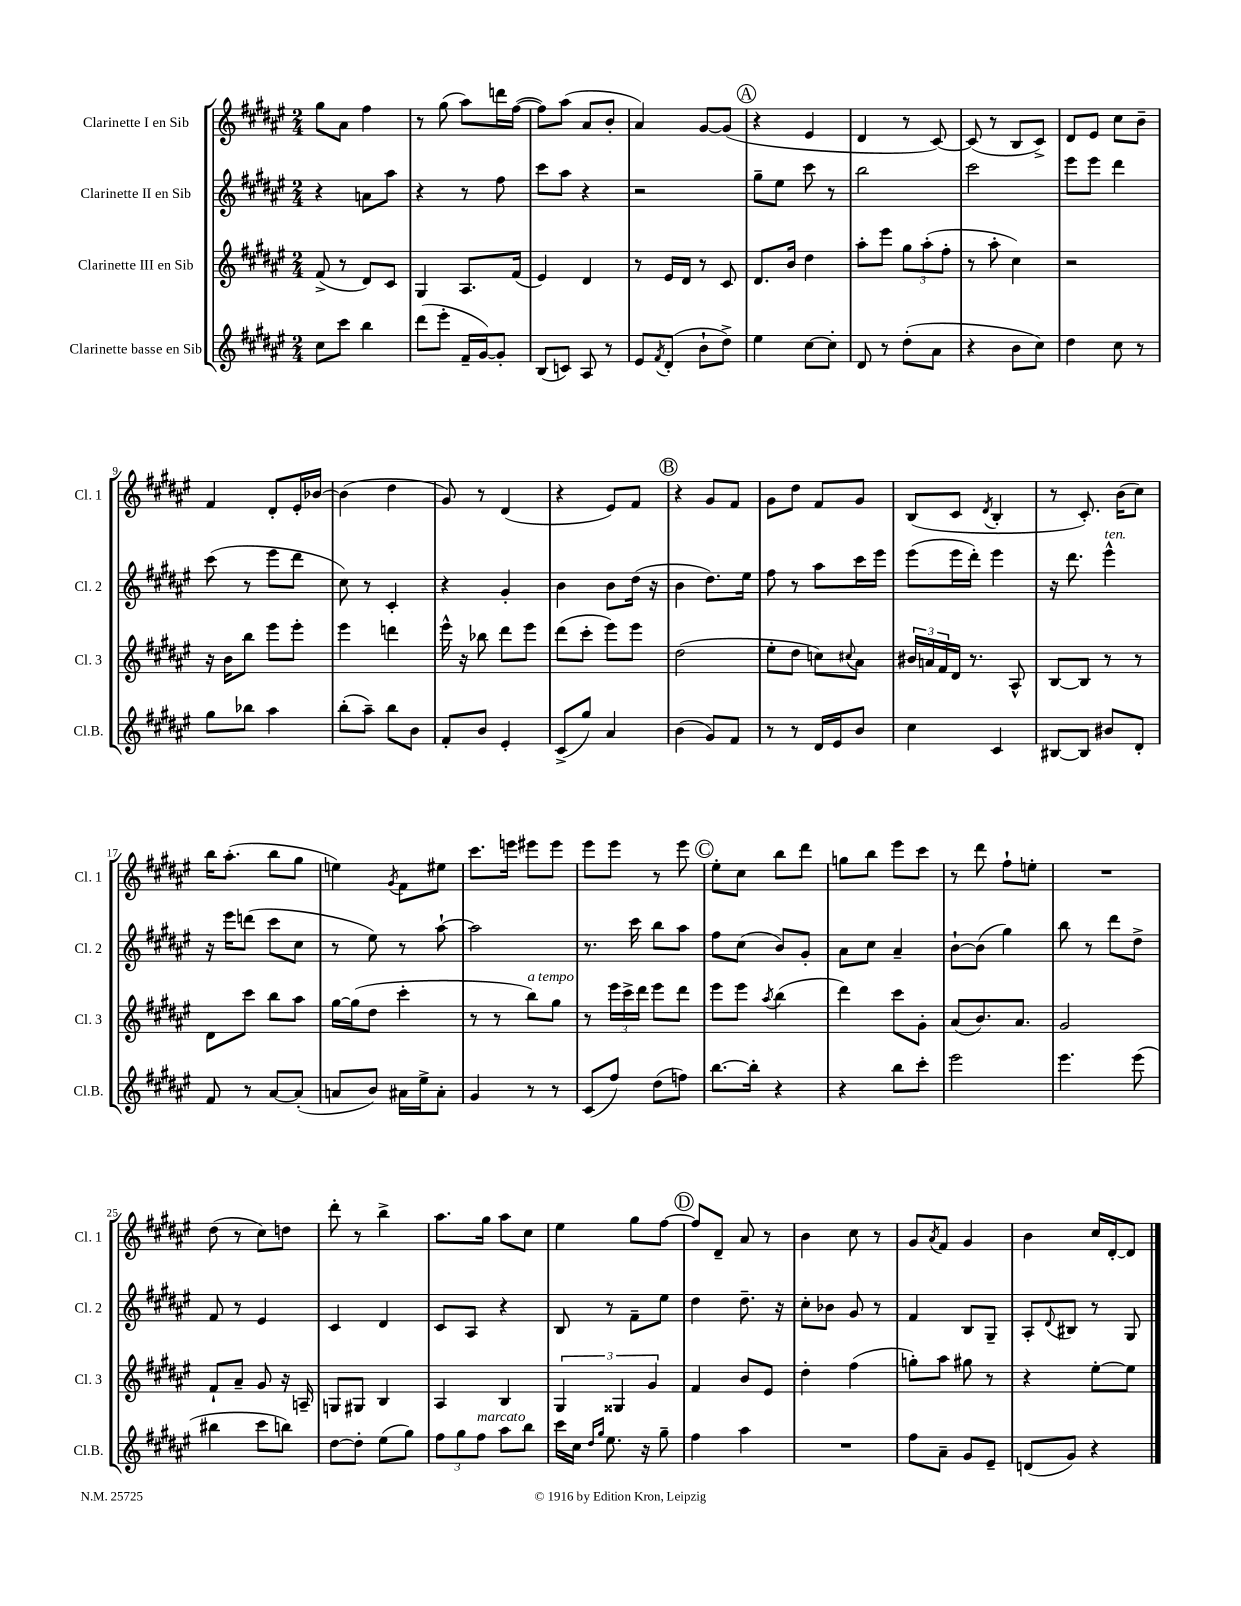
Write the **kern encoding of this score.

**kern	**kern	**kern	**kern
*part4	*part3	*part2	*part1
*staff4	*staff3	*staff2	*staff1
*I"Clarinette basse en Sib	*I"Clarinette III en Sib	*I"Clarinette II en Sib	*I"Clarinette I en Sib
*I'Cl.B.	*I'Cl. 3	*I'Cl. 2	*I'Cl. 1
*clefG2	*clefG2	*clefG2	*clefG2
*k[f#c#g#d#a#e#]	*k[f#c#g#d#a#e#]	*k[f#c#g#d#a#e#]	*k[f#c#g#d#a#e#]
*M2/4	*M2/4	*M2/4	*M2/4
=1	=1	=1	=1
8cc#\L	(8f#^/	4r	8gg#\L
8ccc#\J	8r	.	8a#\J
4bb\	8d#/L)	8an\L	4ff#\
.	8c#/J	8aa#\J	.
=2	=2	=2	=2
(8ddd#\L	4G#/	4r	8r
8eee#'\J	.	.	(8gg#\
16f#~/LL	8.A#/L	8r	8aa#\L)
[16g#/J)	.	.	.
8g#'/J]	.	8ff#\	16dddn\L
.	(16f#/Jk	.	([16ff#\JJ
=3	=3	=3	=3
(8B/L	4e#/)	8ccc#\L	8ff#\L])
8cn/J)	.	8aa#\J	(8aa#\J
8A#/	4d#/	4r	8a#/L
8r	.	.	8b'/J
=4	=4	=4	=4
8e#/L	8r	2r	4a#/)
8qf#/	.	.	.
(8d#'/J	16e#/LL	.	.
.	16d#/JJ	.	.
8b`\L	8r	.	[8g#/L
8dd#^\J)	8c#/	.	(8g#/J]
!!LO:REH:place=s1:t=A
=5	=5	=5	=5
4ee#\	8.d#/L	8gg#~\L	4r
.	.	8ee#\J	.
.	16b/Jk	.	.
[8cc#\L	4dd#\	8ccc#\	4e#/
8cc#'\J]	.	8r	.
=6	=6	=6	=6
8d#/	8aa#'\L	2bb\	4d#/
8r	8eee#\J	.	.
(8dd#'\L	12gg#\L	.	8r
.	(12aa#'\	.	.
8a#\J	.	.	[8c#/)
.	12ff#'\J	.	.
=7	=7	=7	=7
4r	8r	2ccc#\	(8c#/]
.	8aa#'\	.	8r
8b\L	4cc#\)	.	8B/L
8cc#\J)	.	.	8c#^/J)
=8	=8	=8	=8
4dd#\	2r	8eee#\L	8d#/L
.	.	8eee#\J	8e#/J
8cc#\	.	4ddd#\	8cc#\L
8r	.	.	8b~\J
!!LO:LB:g=z
=9	=9	=9	=9
8gg#\L	16r	(8ccc#\	4f#/
.	16b\KL	.	.
8bb-X\J	8bb\J	8r	.
4aa#\	8eee#\L	8eee#\L	8d#'/L
.	8eee#'\J	8ddd#\J	16e#'/L
.	.	.	[16b-X/JJ
=10	=10	=10	=10
(8bb'\L	4eee#\	8cc#\)	(4b-\]
8aa#~\J)	.	8r	.
8bb\L	4dddn\	4c#'/	4dd#\
8b\J	.	.	.
=11	=11	=11	=11
8f#'/L	16eee#^^\	4r	8g#/)
.	16r	.	.
8b/J	8bb-X\	.	8r
4e#'/	8ddd#\L	4g#'/	(4d#/
.	8eee#\J	.	.
=12	=12	=12	=12
(8c#^/L	(8ddd#\L	4b\	4r
8gg#/J)	8ccc#'\J	.	.
4a#/	8eee#\L)	8b\L	8e#/L)
.	8eee#\J	(16dd#\Jk	8f#/J
.	.	16r	.
!!LO:REH:place=s1:t=B
=13	=13	=13	=13
(4b\	(2dd#\	4b\	4r
8g#/L)	.	8.dd#\L)	8g#/L
8f#/J	.	.	8f#/J
.	.	16ee#\Jk	.
=14	=14	=14	=14
8r	8ee#'\L	8ff#\	8g#\L
8r	8dd#\J	8r	8dd#\J
16d#/LL	8ccn\L)	8aa#\L	8f#/L
16e#/J	.	.	.
.	8qqcc#X/	.	.
8b/J	8a#\J	16ccc#\L	8g#/J
.	.	16eee#\JJ	.
=15	=15	=15	=15
4cc#\	24b#X/LL	(8eee#\L	(8B/L
.	24an/	.	.
.	24f#/	.	.
.	16d#/JJ	16eee#\L	8c#/J
.	8.r	16ddd#'\JJ)	.
.	.	.	8qd#/
4c#/	.	4eee#\	4B'/
.	8A#^^/	.	.
=16	=16	=16	=16
[8B#X/L	[8B/L	16r	8r
.	.	8.ddd#\	.
8B#/J]	8B/J]	.	8.c#'/)
!	!	!LO:TX:a:i:t=ten.	!
8b#X/L	8r	4eee#^^\	.
.	.	.	(16b\KL
8d#'/J	8r	.	8cc#\J)
!!LO:LB:g=z
=17	=17	=17	=17
8f#/	8d#\L	16r	16bb\KL
.	.	16eee#\KL	(8.aa#'\J
8r	8ccc#\J	(8dddn\J	.
[8a#/L	8bb\L	8ccc#\L	8bb\L
(8a#'/J]	8aa#\J	8cc#\J	8gg#\J
=18	=18	=18	=18
8an/L	[16gg#\LL	8r	4een\)
.	(16gg#\J]	.	.
8b/J)	8dd#\J	8ee#\)	.
.	.	.	8qg#/
16a#X\LL	4ccc#'\	8r	8f#\L
16ee#^\J	.	.	.
8a#'\J	.	[8aa#`\	8ee#X\J
=19	=19	=19	=19
4g#/	8r	2aa#\]	8.ccc#\L
.	8r	.	.
.	.	.	16eeen\Jk
!	!LO:TX:a:i:t=a tempo	!	!
8r	8bb\L)	.	8eee#X\L
8r	8gg#\J	.	8eee#\J
=20	=20	=20	=20
(8c#/L	8r	8.r	8eee#\L
8ff#/J)	24eee#\LL	.	8eee#\J
.	24ccc#^\	.	.
.	.	16ccc#\	.
.	24ddd#\JJ	.	.
(8dd#\L	8eee#\L	8bb\L	8r
8ffn\J)	8ddd#\J	8aa#\J	8eee#\
!!LO:REH:place=s1:t=C
=21	=21	=21	=21
[8.bb\L	8eee#\L	8ff#\L	8ee#'\L
.	8eee#\J	(8cc#\J	8cc#\J
16bb'\Jk]	.	.	.
.	8qaa#/	.	.
4r	(4bb\	8b/L)	8bb\L
.	.	8g#'/J	8ddd#\J
=22	=22	=22	=22
4r	4ddd#\)	8a#\L	8ggn\L
.	.	8cc#\J	8bb\J
8bb\L	8ccc#\L	4a#~/	8eee#\L
8ccc#'\J	8g#'\J	.	8ccc#\J
=23	=23	=23	=23
2eee#\	(8a#/L	[8b`\L	8r
.	8.b/)	(8b\J]	8ddd#\
.	.	4gg#\)	8ff#`\L
.	8.a#/J	.	.
.	.	.	8een'\J
=24	=24	=24	=24
4.eee#\	2g#/	8bb\	2r
.	.	8r	.
.	.	8ddd#\L	.
(8eee#\	.	8dd#^\J	.
!!LO:LB:g=z
=25	=25	=25	=25
4bb#X\	8f#`/L	8f#/	(8dd#\
.	8a#~/J	8r	8r
8ccc#\L	8g#/	4e#/	8cc#\L)
8bbn\J)	16r	.	8ddn\J
.	16An~/	.	.
=26	=26	=26	=26
[8dd#\L	8Gn/L	4c#/	8ddd#'\
8dd#'\J]	8G#X/J	.	8r
(8ee#\L	4B/	4d#/	4bb^\
8gg#\J)	.	.	.
=27	=27	=27	=27
12ff#\L	4A#/	8c#/L	8.aa#\L
12gg#\	.	.	.
.	.	8A#/J	.
!LO:TX:a:i:t=marcato	!	!	!
12ff#\J	.	.	.
.	.	.	16gg#\Jk
8aa#\L	4B/	4r	8aa#\L
8bb\J	.	.	8cc#\J
=28	=28	=28	=28
16ccc#\LL	6G#/	8B/	4ee#\
16cc#\JJ	.	.	.
16qqdd#/LL	.	.	.
16qqgg#/JJ	.	.	.
8.ee#\	.	8r	.
.	6G##X/	.	.
.	.	8f#~\L	8gg#\L
16r	.	.	.
.	6g#/	.	.
8gg#~\	.	8ee#\J	[8ff#\J
!!LO:REH:place=s1:t=D
=29	=29	=29	=29
4ff#\	4f#/	4dd#\	8ff#/L]
.	.	.	8d#~/J
4aa#\	8b/L	8.dd#~\	8a#/
.	8e#/J	.	8r
.	.	16r	.
=30	=30	=30	=30
2r	4dd#'\	8cc#'\L	4b\
.	.	8b-X\J	.
.	(4ff#\	8g#/	8cc#\
.	.	8r	8r
=31	=31	=31	=31
8ff#\L	8ggn'\L)	4f#/	8g#/L
.	.	.	8qa#/
8a#~\J	8aa#\J	.	8f#/J
8g#/L	8gg#X\	8B/L	4g#/
8e#~/J	8r	8G#~/J	.
=32	=32	=32	=32
(8dn/L	4r	8A#'/L	4b\
.	.	8qqd#/	.
8g#/J)	.	8B#X/J	.
4r	[8ee#'\L	8r	16cc#/LL
.	.	.	[16d#'/J
.	8ee#\J]	8G#/	8d#/J]
==	==	==	==
*-	*-	*-	*-
